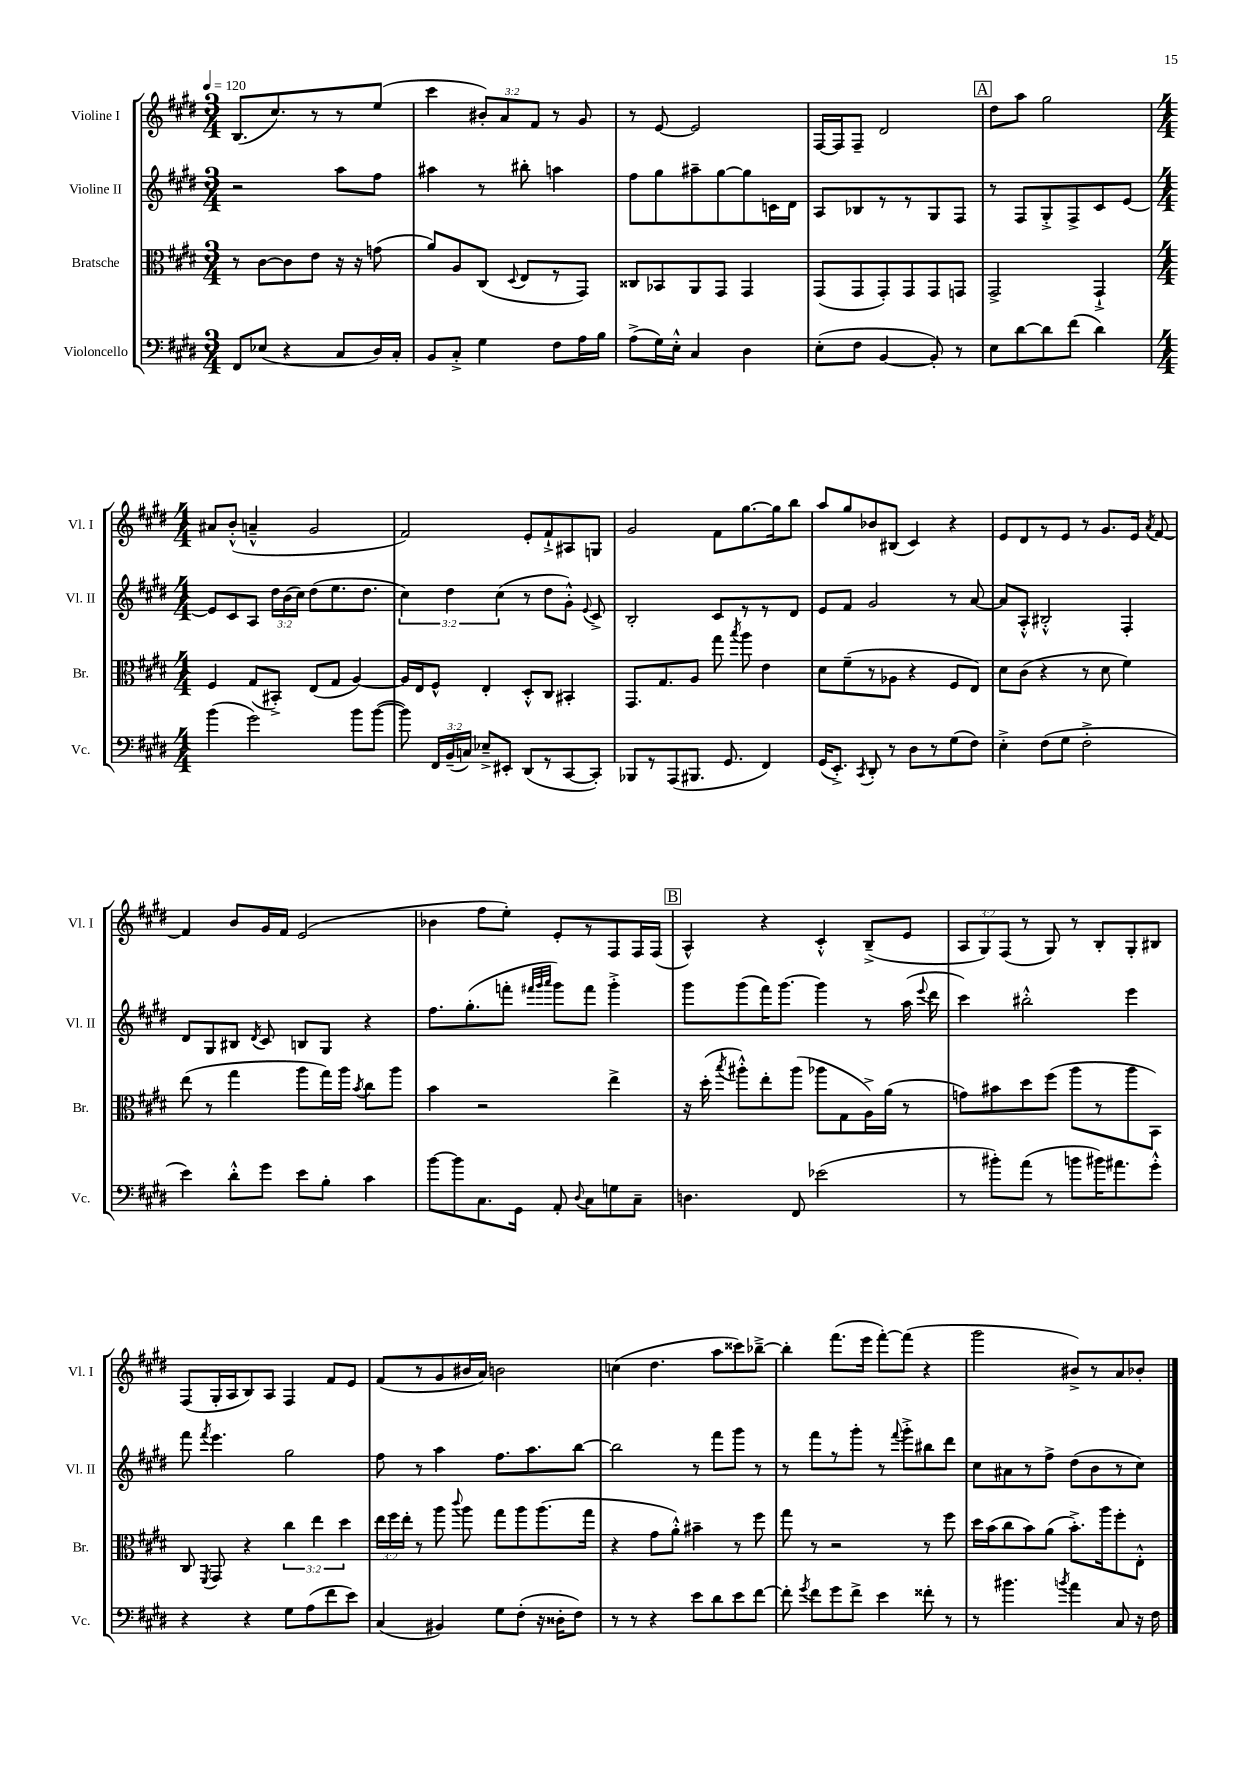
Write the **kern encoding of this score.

**kern	**kern	**kern	**kern
*part4	*part3	*part2	*part1
*staff4	*staff3	*staff2	*staff1
*I"Violoncello	*I"Bratsche	*I"Violine II	*I"Violine I
*I'Vc.	*I'Br.	*I'Vl. II	*I'Vl. I
*clefF4	*clefC3	*clefG2	*clefG2
*k[f#c#g#d#]	*k[f#c#g#d#]	*k[f#c#g#d#]	*k[f#c#g#d#]
*M3/4	*M3/4	*M3/4	*M3/4
*MM120	*MM120	*MM120	*MM120
=1	=1	=1	=1
8FF#/L	8r	2r	(8.B/L
(8E-X/J	[8c#\L	.	.
.	.	.	8.cc#/)
4r	8c#\]	.	.
.	8e\J	.	8r
8C#/L	16r	8aa\L	8r
.	16r	.	.
16D#/L)	(8gn\	8ff#\J	(8ee/J
16C#'/JJ	.	.	.
=2	=2	=2	=2
8BB/L	8a/L)	4aa#X\	4ccc#\
8C#'^/J	8A/	.	.
4G#\	(8C#/J	8r	12b#X'/L)
.	.	.	12a/
.	8qqD#/	.	.
.	8E/L	8bb#X'\	.
.	.	.	12f#/J
8F#\L	8r	4aan\	8r
16A\L	8GG#/J)	.	8g#/
16B\JJ	.	.	.
=3	=3	=3	=3
(8A^\L	8C##X/L	8ff#\L	8r
16G#\L)	8BB-X/	8gg#\	[8e/
16E'^^\JJ	.	.	.
4C#/	8AA/	8aa#X~\	2e/]
.	8GG#/J	[8gg#\	.
4D#\	4GG#/	8gg#\]	.
.	.	16cn\L	.
.	.	16d#\JJ	.
=4	=4	=4	=4
(8E'\L	(8GG#/L	8A/L	[16F#/LL
.	.	.	16F#/J]
8F#\J	8GG#/	8B-X/	8F#~/J
[4BB/	8GG#'/)	8r	2d#/
.	8GG#/	8r	.
8BB'/])	8GG#/	8G#/	.
8r	8GGn/J	8F#/J	.
!!LO:REH:place=s1:t=A
=5	=5	=5	=5
8E\L	2GG#^/	8r	8dd#\L
[8d#\	.	8F#/L	8aa\J
8d#\]	.	8G#'^/	2gg#\
(8f#\J	.	8F#^/	.
4d#\)	4GG#`^/	8c#/	.
.	.	[8e/J	.
!!LO:LB:g=z
=6	=6	=6	=6
*M4/4	*M4/4	*M4/4	*M4/4
(4b\	4F#/	8e/L]	8a#X/L
.	.	8c#/	(8b'^^/J
2g#\)	(8G#/L	8A/J	4an~^^/
.	8BB#X'^/J)	24dd#\LL	.
.	.	(24b\	.
.	.	24cc#\JJ)	.
.	(8E/L	(8dd#\L	2g#/
.	8G#/J	8.ee\	.
8b\L	[4A/)	.	.
.	.	8.dd#\J	.
([8b\J	.	.	.
=7	=7	=7	=7
8b\])	16A/LL]	6cc#\)	2f#/)
.	16E/J	.	.
24FF#/LL	8F#^^/J	.	.
(24BB~/	.	6dd#\	.
24Cn/JJ)	.	.	.
8E-X~^/L	4E'/	.	.
.	.	(6cc#\	.
8EE#X'/J	.	.	.
(8DD#/L	8D#'^^/L	8r	8e'/L
8r	8C#/J	8dd#\L	8f#`^/
[8CC#/	4BB#X'/	8g#'^^\J)	8A#X/
.	.	8qqe/	.
8CC#'/J])	.	8c#^/	8Gn/J
=8	=8	=8	=8
8BBB-X/L	8.GG#/L	2B'/	2g#/
8r	.	.	.
.	8.G#/	.	.
(8AAA/	.	.	.
8.BBB#X/J	8A/J	.	.
.	8gg#\	8c#/L	8f#\L
8.GG#/	.	.	.
.	8qbb/	.	.
.	8aa\	8r	[8.gg#\
4FF#/)	4e\	8r	.
.	.	.	16gg#\k]
.	.	8d#/J	8bb\J
=9	=9	=9	=9
(16GG#/KL	8d#\L	8e/L	8aa/L
8.EE'^/J)	.	.	.
.	(8f#~\	8f#/J	8gg#/
8qCC#/	.	.	.
8DD#'/	8r	2g#/	8b-X/
8r	8A-X\J	.	(8B#X/J
8D#\L	4r	.	4c#/)
8r	.	.	.
(8G#\	8F#/L	8r	4r
8F#\J)	8E/J)	[8a/	.
=10	=10	=10	=10
4E'^\	8d#\L	8a/L]	8e/L
.	(8c#\J	8A'^^/J	8d#/
(8F#\L	4r	2B#X'^^/	8r
8G#\J	.	.	8e/J
2F#'^\	8r	.	8r
.	8d#\	.	8.g#/L
.	4f#\)	4F#'/	.
.	.	.	16e/Jk
.	.	.	8qa/
.	.	.	[8f#/
!!LO:LB:g=z
=11	=11	=11	=11
4e\)	(8ee\	8d#/L	4f#/]
.	8r	8G#/	.
8d#'^^\L	4gg#\	8B#X/J	8b/L
.	.	8qd#/	.
8g#\J	.	8c#/	16g#/L
.	.	.	16f#/JJ
8e\L	8aa\L	8Bn/L	(2e/
8B'\J	16gg#\L)	8G#/J	.
.	16aa\JJ	.	.
.	8qb/	.	.
4c#\	8cc#\L	4r	.
.	8aa\J	.	.
=12	=12	=12	=12
[8b\L	4b\	8.ff#\L	4b-X\
8b\]	.	.	.
.	.	(8.gg#'\	.
8.C#\	2r	.	8ff#\L
.	.	8fffn'\J	8ee'\J)
16GG#\Jk	.	.	.
.	.	32qqfff#X/LLL	.
.	.	32qqggg#/	.
.	.	32qqaaa/JJJ	.
8AA'/	.	8ggg#\L)	8e'/L
8qqD#/	.	.	.
8C#\L	.	8fff#\J	8r
8Gn\	4ee^\	4ggg#'^\	8F#/
8C#~\J	.	.	16F#/L
.	.	.	(16F#/JJ
!!LO:REH:place=s1:t=B
=13	=13	=13	=13
4.Dn\	16r	8ggg#\L	4A^^/)
.	(16dd#'\	.	.
.	8qbb/	.	.
.	8aa#X'^^\L)	(8ggg#\	.
.	8ee'\	16fff#\K)	4r
.	.	[8.ggg#\J	.
8FF#/	(8aa#\J	.	.
(2e-X\	8aa-X\L	4ggg#\]	4c#'^^/
.	8G#\	.	.
.	16A^\L)	8r	(8B~^/L
.	(16a\JJ	.	.
.	8r	(16aa\	8e/J
.	.	8qqeee/	.
.	.	16ddd#\	.
=14	=14	=14	=14
8r	8gn\L)	4ccc#\)	12A/L
.	.	.	12G#/)
8b#X'\L)	8b#X\	.	.
.	.	.	(12F#/J
(8a\J	8dd#\	2bb#X'^^\	8r
8r	(8ff#\J	.	8G#/)
8bn\L	8aa\L	.	8r
16b#X\K)	8r	.	8B'/L
8.a#X\	.	.	.
.	8aa\	4eee\	8G#'/
8g#'^^\J	8BB\J)	.	8B#X/J
!!LO:LB:g=z
=15	=15	=15	=15
4r	8C#/	8fff#\	(8F#/L
.	8qFF#/	8qfff#/	.
.	8GG#/	4.eee\	16G#'/L
.	.	.	16A/J
4r	4r	.	8B/)
.	.	.	8A/J
8G#\L	6cc#\	2gg#\	4F#/
(8A\	.	.	.
.	6ee\	.	.
8f#\	.	.	8f#/L
.	6dd#\	.	.
8e\J)	.	.	8e/J
=16	=16	=16	=16
(4C#/	24ee\LL	8ff#\	(8f#/L
.	24ff#\	.	.
.	24ee'\JJ	.	.
.	8r	8r	8r
4BB#X/)	8aa\	4aa\	8g#/
.	8qqccc#/	.	.
.	8aa\	.	16b#X/L
.	.	.	16a/JJ)
8G#\L	8gg#\L	8.ff#\L	2bn\
(8F#'\J	8aa\	.	.
.	.	8.aa\	.
16r	(8.aa\	.	.
16D##X'\KL	.	.	.
8F#\J)	.	[8bb\J	.
.	16gg#\Jk	.	.
=17	=17	=17	=17
8r	4r	2bb\]	(4ccn\
8r	.	.	.
4r	8g#\L	.	4.dd#\
.	8a'^^\J)	.	.
8e\L	4b#X~\	8r	.
8d#\	.	8fff#\L	8aa\L
8e\	8r	8ggg#\J	8ccc##X\)
[8f#\J	8ff#\	8r	[8bb-X~^\J
=18	=18	=18	=18
8f#'\]	8gg#\	8r	4bb-'\]
8qg#/	.	.	.
8f#\L	8r	8fff#\L	.
8g#\	2r	8r	(8.fff#\L
8f#^\J	.	8ggg#'\J	.
.	.	.	16eee\Jk
4e\	.	8r	[8fff#'\L)
.	.	8qqfff#/	.
.	.	8ggg#'^\L	(8fff#\J]
8f##X'\	8r	8bb#X\	4r
8r	8ff#\	8ddd#\J	.
=19	=19	=19	=19
8r	16dd#\LL	8cc#\L	2ggg#\
.	(16b\J	.	.
4.b#X\	8cc#\	8a#X\	.
.	8b\)	8r	.
.	(8a\J	8ff#^\J	.
8qbn/	.	.	.
4a\	8.b'^\L)	(8dd#\L	8b#X^/L)
.	.	8b\	8r
.	16aa\k	.	.
8C#/	8ff#'\	8r	8a/
16r	8E'^^\J	8cc#\J)	8b-X'/J
16F#\	.	.	.
==	==	==	==
*-	*-	*-	*-
